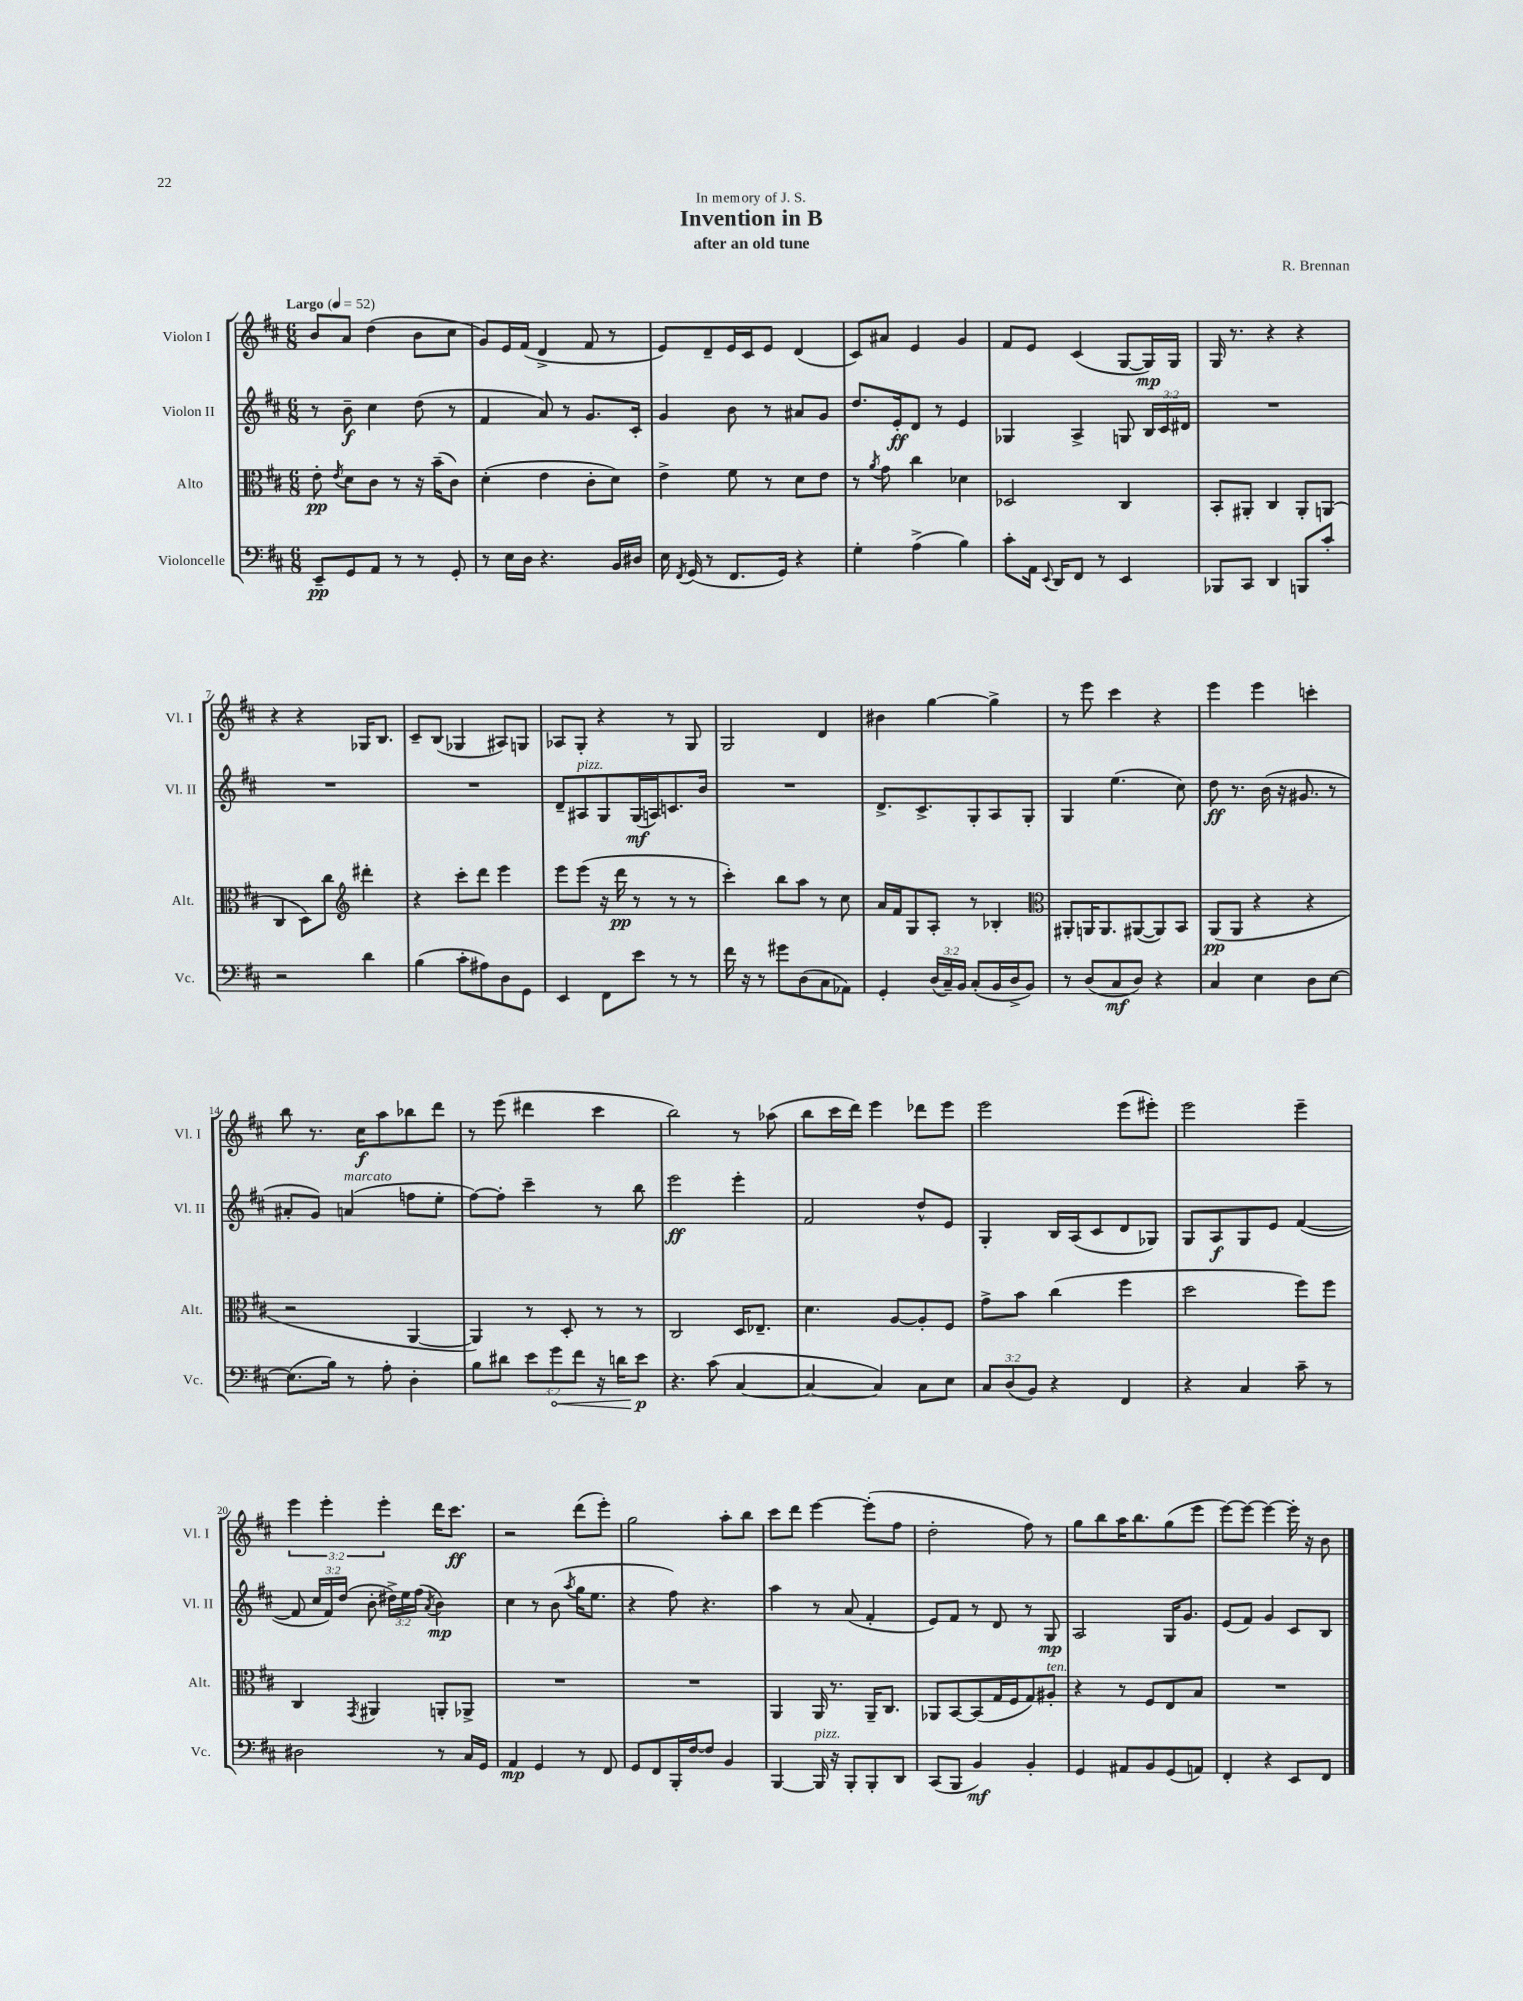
\header { title = "Invention in B" composer = "R. Brennan" subtitle = "after an old tune" dedication = "In memory of J. S." }
<<
\new StaffGroup <<
\new Staff = "s0" \with { instrumentName = "Violon I" shortInstrumentName = "Vl. I" } {
    \clef treble \key d \major \numericTimeSignature \time 6/8 \override Staff.TupletNumber.text = #tuplet-number::calc-fraction-text \tempo "Largo" 4 = 52
    \autoBeamOff b'8[ a'8] d''4( b'8[ cis''8] |
    g'8[) e'16 fis'16]( d'4-> fis'8 r8 |
    e'8[) d'8-- e'16 cis'16 e'8] d'4( |
    cis'8[) ais'8] e'4 g'4 |
    fis'8[ e'8] cis'4( g8[~ g16\mp) g16] |
    g16 r8. r4 r4 |
    r4 r4 ges16[ b8.] |
    cis'8[-- b8]( ges4 ais8[) g8] |
    aes8[ g8]-. r4 r8 g8 |
    g2 d'4 |
    bis'4 g''4~ g''4-> |
    r8 e'''8 cis'''4 r4 |
    e'''4 e'''4 c'''4-. |
    b''8 r8. cis''16[\f a''8 bes''8 d'''8] |
    r8 e'''8( dis'''4 cis'''4 |
    b''2) r8 aes''8( |
    b''8[ cis'''16 d'''16]) e'''4 des'''8[ e'''8] |
    e'''2 e'''8[( eis'''8]-.) |
    e'''2 e'''4-- |
    \tuplet 3/2 { e'''4 e'''4-. e'''4-. } d'''16[ cis'''8.]\ff |
    r2 d'''8[( e'''8]-.) |
    g''2 a''8[-. b''8] |
    cis'''8[ d'''8] e'''4~ e'''8[-.( fis''8] |
    d''2-. fis''8) r8 |
    g''8[ b''8 a''16 b''8. g''8( e'''8] |
    e'''8[~) e'''8]~ e'''4~ e'''16-. r16 b'8 \bar "|." |
}
\new Staff = "s1" \with { instrumentName = "Violon II" shortInstrumentName = "Vl. II" } {
    \clef treble \key d \major \numericTimeSignature \time 6/8 \override Staff.TupletNumber.text = #tuplet-number::calc-fraction-text
    \autoBeamOff r8 b'8--\f cis''4 d''8( r8 |
    fis'4 a'8) r8 g'8.[ cis'16]-. |
    g'4 b'8 r8 ais'8[ g'8] |
    d''8.[ e'16-.\ff d'8] r8 e'4 |
    ges4 a4-> g8 \tuplet 3/2 { b16[ cis'16 dis'16] } |
    R2. |
    R2. |
    R2. |
    d'8[-- ais8^\markup { \italic "pizz." } g8 g16\mf( a16) c'8. b'16] |
    R2. |
    d'8.[-> cis'8.-> g8-. a8 g8]-. |
    g4 e''4.( cis''8) |
    d''8\ff r8. b'16( r16 gis'8. r8 |
    ais'8[-. g'8]) a'4^\markup { \italic "marcato" }( f''8[ e''8]-. |
    fis''8[~) fis''8]-. cis'''4-- r8 b''8 |
    e'''2\ff e'''4-. |
    fis'2 d''8[-^ e'8] |
    g4-. b16[ a16( cis'8 d'8 ges8]) |
    g8[ a8\f g8 e'8] fis'4~( |
    fis'8 \tuplet 3/2 { cis''16[ fis'16) d''16]( } b'8-. \tuplet 3/2 { dis''16[->) e''16 fis''16]( } \acciaccatura { a'8 } b'4\mp) |
    cis''4 r8 b'8( \acciaccatura { a''8 } g''16[ e''8.] |
    r4 fis''8) r4. |
    a''4 r8 a'8( fis'4-. |
    e'8[) fis'8] r8 d'8 r8 g8\mp |
    a2 g16[ g'8.] |
    e'8[( fis'8]) g'4 cis'8[ b8] \bar "|." |
}
\new Staff = "s2" \with { instrumentName = "Alto" shortInstrumentName = "Alt." } {
    \clef alto \key d \major \numericTimeSignature \time 6/8
    \autoBeamOff e'8-.\pp \acciaccatura { e'8 } d'8[ cis'8] r8 r16 b'16[--( cis'8]) |
    d'4-.( e'4 cis'8[-. d'8]) |
    e'4-> fis'8 r8 d'8[ e'8] |
    r8 \acciaccatura { a'8 } g'8 cis''4 des'4 |
    des2 cis4 |
    b,8[-. ais,8]-. cis4 ais,8[-. a,8]( |
    cis4 d8[) cis''8] \clef treble dis'''4-. |
    r4 cis'''8[-. d'''8] e'''4 |
    e'''8[ e'''8]( r16 d'''16\pp r8 r8 r8 |
    cis'''4-.) b''8[ a''8] r8 cis''8 |
    a'16[ fis'16 g8 a8]-. r8 bes4-. |
    \clef alto ais,8[-. a,16 a,8. ais,8~( ais,8) b,8] |
    a,8[\pp( a,8] r4 r4 |
    r2 a,4~ |
    a,4) r8 d8-. r8 r8 |
    cis2 d16[ ees8.]-- |
    d'4. a8[~ a8-. fis8] |
    g'8[-> b'8] cis''4( fis''4 |
    d''2 fis''8[) fis''8] |
    cis4 \acciaccatura { g,8 } ais,4 a,8[-. aes,8]-> |
    R2. |
    R2. |
    a,4 a,16 r8. a,16[-- cis8.] |
    aes,8[ b,8~ b,8( g16 fis16 g8) ais8]-.^\markup { \italic "ten." } |
    r4 r8 fis8[ e8 b8] |
    R2. \bar "|." |
}
\new Staff = "s3" \with { instrumentName = "Violoncelle" shortInstrumentName = "Vc." } {
    \clef bass \key d \major \numericTimeSignature \time 6/8 \override Staff.TupletNumber.text = #tuplet-number::calc-fraction-text
    \autoBeamOff e,8[--\pp g,8 a,8] r8 r8 g,8-. |
    r8 e16[ d16] r4. b,16[ dis16] |
    e16 \acciaccatura { fis,8 } g,16( r8 fis,8.[ g,16]) r4 |
    g4-. a4->( b4) |
    cis'8[-. a,16] \appoggiatura { e,8 } d,16[ fis,8] r8 e,4 |
    bes,,8[ cis,8] d,4 b,,8[ cis'8]-. |
    r2 d'4 |
    b4( cis'8[-. ais8) d8 g,8] |
    e,4 fis,8[ e'8] r8 r8 |
    fis'16 r16 r8 gis'8[ d8( cis8 aes,8]) |
    g,4-. \tuplet 3/2 { d16[( cis16--) b,16] } cis8[-.( b,16 d16-> b,8]) |
    r8 d8[( cis8\mf d8]) r4 |
    cis4 e4 d8[ e8]~ |
    e8.[( b16]) r8 a8-. d4-. |
    b8[ dis'8] \tuplet 3/2 { e'8[ \once \override Hairpin.circled-tip = ##t g'8\< fis'8] } r16 d'16[ e'8]\p\! |
    r4. cis'8( cis4~ |
    cis4~ cis4) cis8[ e8] |
    \tuplet 3/2 { cis8[ d8( b,8]) } r4 fis,4 |
    r4 cis4 cis'8-- r8 |
    dis2 r8 cis16[ g,16] |
    a,4\mp g,4 r8 fis,8 |
    g,8[ fis,8 b,,16-. fis16~ fis8] b,4 |
    b,,4~ b,,16^\markup { \italic "pizz." } r16 b,,8[-. b,,8-. d,8] |
    cis,8[( b,,8] b,4\mf) b,4-. |
    g,4 ais,8[ b,8 g,8( a,8]) |
    fis,4-. r4 e,8[ fis,8] \bar "|." |
}
>>
>>
